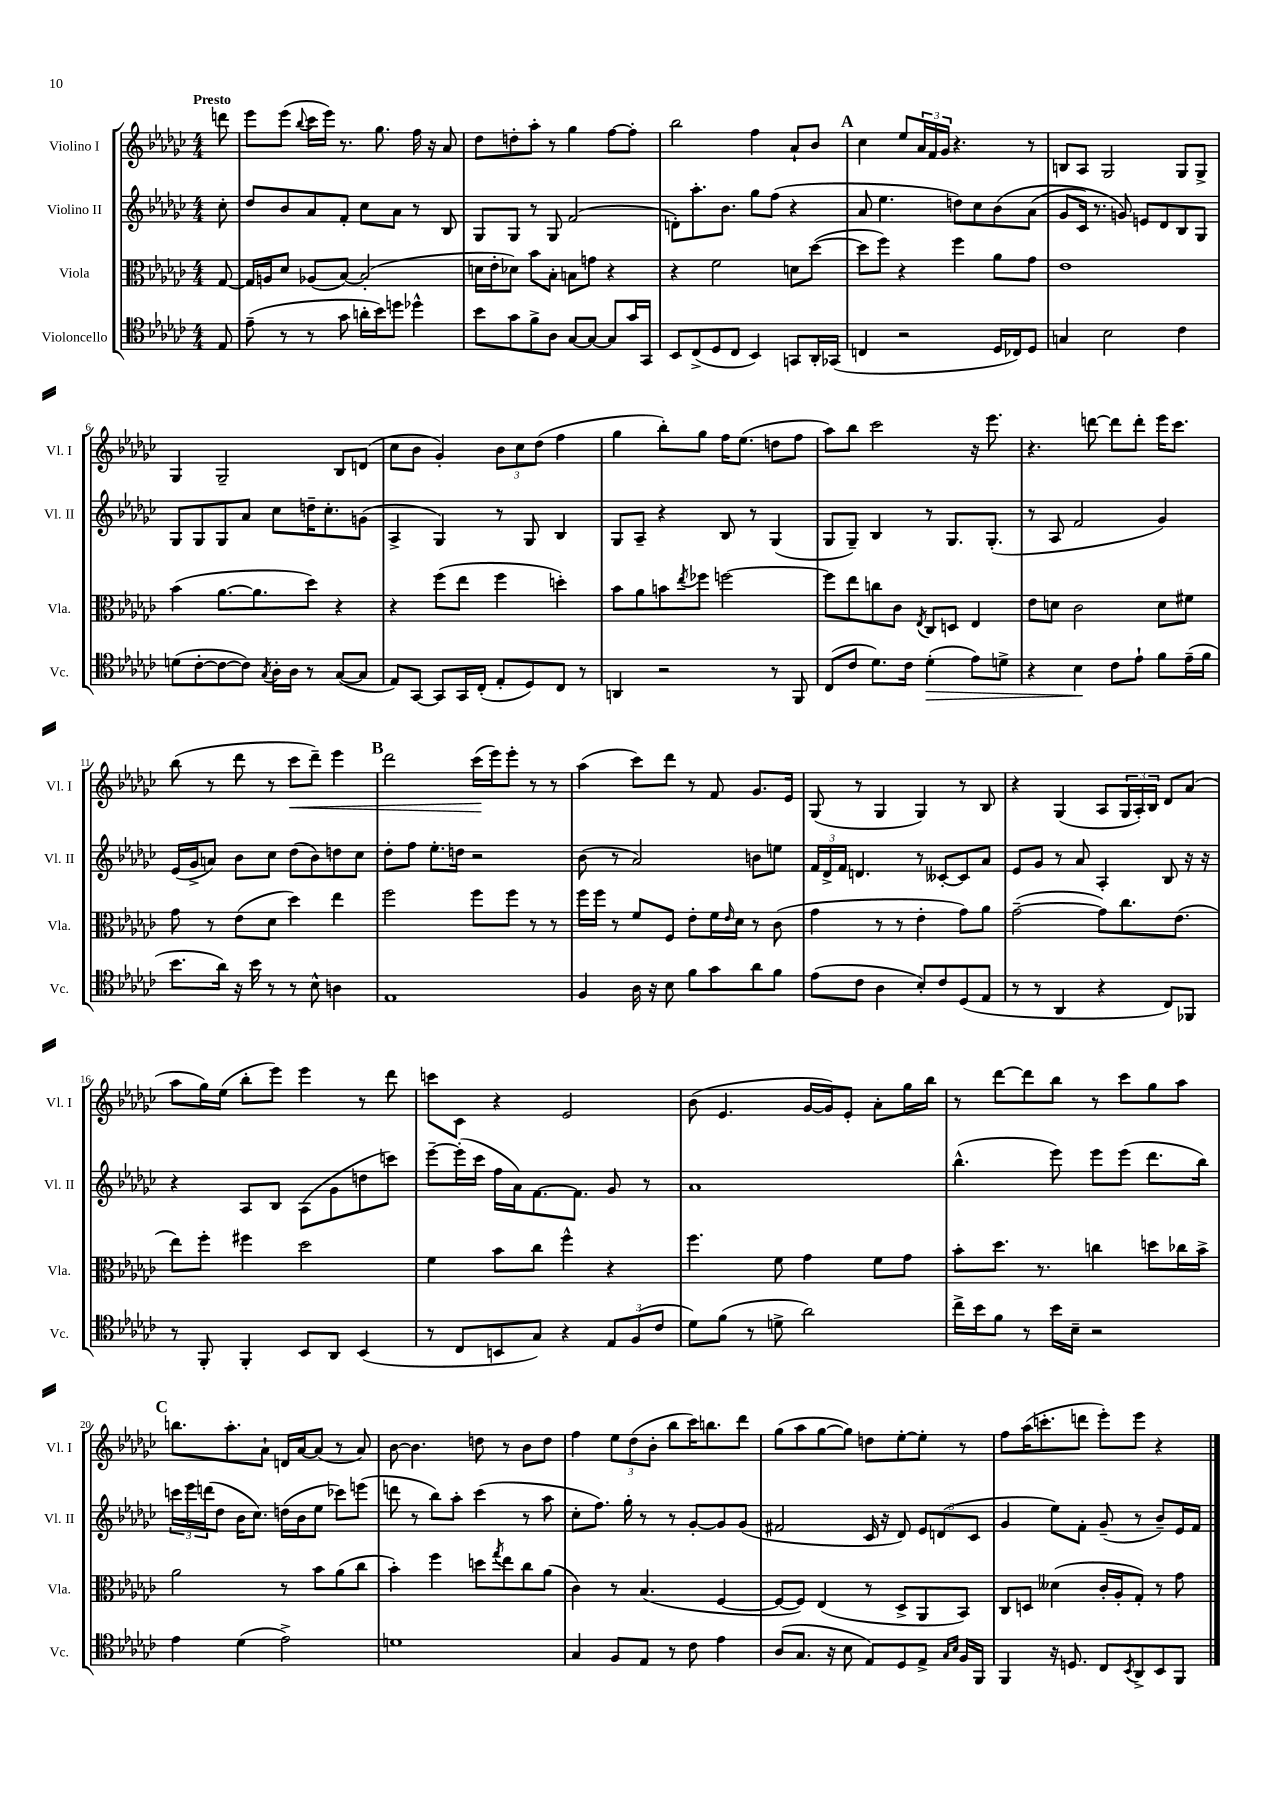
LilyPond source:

<<
\new StaffGroup <<
\new Staff = "s0" \with { instrumentName = "Violino I" shortInstrumentName = "Vl. I" } {
    \clef treble \key ges \major \numericTimeSignature \time 4/4 \partial 8 \tempo "Presto"
    d'''8 |
    ees'''8 ees'''8( \appoggiatura { bes''8 } ces'''16 ees'''16) r8. ges''8. f''16 r16 aes'8 |
    des''8 d''8-. aes''8-. r8 ges''4 f''8~ f''8-. |
    bes''2 f''4 aes'8-! bes'8 |
    \mark \markup { \bold "A" } ces''4 ees''8 \tuplet 3/2 { aes'16 f'16 ges'16 } r4. r8 |
    b8 aes8 ges2 ges8 ges8-> |
    ges4 ges2-- bes8 d'8( |
    ces''8 bes'8 ges'4-.) \tuplet 3/2 { bes'8 ces''8 des''8( } f''4 |
    ges''4 bes''8-.) ges''8 f''16 ees''8.( d''8 f''8 |
    aes''8) bes''8 ces'''2 r16 ees'''8. |
    r4. d'''8~ d'''8 d'''8-. ees'''16 ces'''8. |
    bes''8( r8 des'''8 r8 ces'''8\< des'''8--) ees'''4 |
    \mark \markup { \bold "B" } des'''2 ces'''16\!( ees'''16) ees'''8-. r8 r8 |
    aes''4( ces'''8) des'''8 r8 f'8 ges'8. ees'16 |
    ges8( r8 ges4 ges4) r8 bes8 |
    r4 ges4( aes8 \tuplet 3/2 { ges16 aes16-.) bes16 } des'8 aes'8( |
    aes''8 ges''16) ees''16( bes''8-. ees'''8) ees'''4 r8 des'''8 |
    c'''8 ces'8 r4 ees'2 |
    bes'8( ees'4. ges'16~ ges'16) ees'8-. aes'8-. ges''16 bes''16 |
    r8 des'''8~ des'''8 bes''8 r8 ces'''8 ges''8 aes''8 |
    \mark \markup { \bold "C" } b''8. aes''8.-. aes'8-! d'16 aes'16~ aes'8( r8 aes'8) |
    bes'8~ bes'4. d''8 r8 bes'8 d''8 |
    f''4 \tuplet 3/2 { ees''8 des''8( bes'8-. } bes''8 ces'''16) b''8. des'''8 |
    ges''8( aes''8 ges''8~ ges''8) d''8 ees''8~-. ees''8-. r8 |
    f''8 aes''16( c'''8.-. d'''8 ees'''8-.) ees'''8 r4 \bar "|." |
}
\new Staff = "s1" \with { instrumentName = "Violino II" shortInstrumentName = "Vl. II" } {
    \clef treble \key ges \major \numericTimeSignature \time 4/4 \partial 8
    ces''8-. |
    des''8 bes'8 aes'8 f'8-. ces''8 aes'8 r8 bes8 |
    ges8 ges8 r8 ges8 f'2( |
    d'8-.) aes''8.-. bes'8. ges''8 f''8( r4 |
    \mark \markup { \bold "A" } aes'8 ees''4. d''8) ces''8 bes'8\( aes'8( |
    ges'8 ces'16) r8. g'8\) e'8 des'8 bes8 ges8 |
    ges8 ges8 ges8 aes'8 ces''8 d''16-- ces''8.-. g'8( |
    aes4-> ges4) r8 ges8 bes4 |
    ges8 aes8-- r4 bes8 r8 ges4( |
    ges8 ges8--) bes4 r8 ges8. ges8.-.( |
    r8 aes8 f'2 ges'4) |
    ees'16( ges'16-> a'8) bes'8 ces''8 des''8( bes'8) d''8 ces''8 |
    \mark \markup { \bold "B" } des''8-. f''8 ees''8.-. d''16 r2 |
    bes'8( r8 aes'2) b'8 e''8 |
    \tuplet 3/2 { f'16 des'16-> f'16 } d'4. r8 ceses'8~-. ceses'8 aes'8 |
    ees'8 ges'8 r8 aes'8 aes4-. bes8 r16 r16 |
    r4 aes8 bes8 aes8( ges'8 d''8 c'''8) |
    ees'''8~-- ees'''16-.( ces'''16 f''16 aes'16) f'8.~ f'8. ges'8 r8 |
    aes'1 |
    bes''4.-^( ees'''8) ees'''8 ees'''8( des'''8. bes''16) |
    \mark \markup { \bold "C" } \tuplet 3/2 { c'''16 ees'''16 d'''16( } des''8 bes'16 ces''8.) d''16( bes'16 ees''8 ces'''8) e'''8( |
    d'''8 r8 bes''8) aes''8-. ces'''4( r8 aes''8 |
    ces''8-. f''8.) ges''16-. r8 r8 ges'8~-. ges'8 ges'8( |
    fis'2 ces'16 r16 des'8) \tuplet 3/2 { ees'8 d'8( ces'8 } |
    ges'4 ees''8) f'8-. ges'8--( r8 bes'8--) ees'16 f'16 \bar "|." |
}
\new Staff = "s2" \with { instrumentName = "Viola" shortInstrumentName = "Vla." } {
    \clef alto \key ges \major \numericTimeSignature \time 4/4 \partial 8
    ges8~ |
    ges16 a16 des'8 aes8( bes8~) bes2-.( |
    d'16 ees'16-. des'8) bes'8 bes8-. b8 g'8 r4 |
    r4 f'2 d'8 des''8~( |
    \mark \markup { \bold "A" } des''8 f''8) r4 f''4 aes'8 ges'8 |
    ees'1 |
    bes'4( aes'8.~ aes'8. des''8) r4 |
    r4 f''8( ees''8 f''4 d''4-.) |
    bes'8 aes'8 b'8 \acciaccatura { ees''8 } fes''8 f''2~ |
    f''8 ees''8 c''8 ces'8 \acciaccatura { ees8 } ces8 d8 ees4 |
    ees'8 d'8 ces'2 d'8 fis'8 |
    ges'8 r8 ees'8( des'8 des''4) ees''4 |
    \mark \markup { \bold "B" } f''2 f''8 f''8 r8 r8 |
    f''16 f''16 r8 f'8 f8 ees'8-. f'16 \grace { ees'16 } des'16 r8 ces'8( |
    ges'4 r8 r8 ees'4-. ges'8) aes'8 |
    ges'2~--( ges'8) ces''8. ees'8.( |
    ees''8) f''8-. fis''4 des''2 |
    f'4 bes'8 ces''8 f''4-^ r4 |
    f''4. f'8 ges'4 f'8 ges'8 |
    bes'8-. des''8. r8. c''4 d''8 ces''16 bes'16-> |
    \mark \markup { \bold "C" } aes'2 r8 bes'8 aes'8( ces''8 |
    bes'4-.) f''4 d''8 \acciaccatura { ges''8 } ees''8 ces''8 aes'8( |
    ces'4) r8 bes4.( f4~ |
    f8~ f8) ees4( r8 des8-> aes,8 bes,8) |
    ces8 d8 deses'4( ces'16-. aes16-. ges8-.) r8 ges'8 \bar "|." |
}
\new Staff = "s3" \with { instrumentName = "Violoncello" shortInstrumentName = "Vc." } {
    \clef tenor \key ges \major \numericTimeSignature \time 4/4 \partial 8
    ees8 |
    ees'8--( r8 r8 ges'8 a'16-. bes'16) d''8 des''4-^ |
    bes'8 ges'8 f'8-> aes8 ges8~ ges8~ ges8 ges'16 ges,16 |
    bes,8 ces8->( des8 ces8 bes,4) g,8 aes,16-. ges,16( |
    \mark \markup { \bold "A" } c4 r2 des16 ces16) des8 |
    g4 bes2 ces'4 |
    d'8( ces'8~-. ces'8~ ces'8) \acciaccatura { ges8 } aes16-. aes16 r8 ges8~( ges8 |
    ees8) ges,8~ ges,8 ges,16 ces16-.( ees8-. des8) ces8 r8 |
    a,4 r2 r8 f,8 |
    ces8( ces'8 des'8.) ces'16 des'4-.\>( ees'8) d'8-> |
    r4 bes4\! ces'8 ees'8-! f'8 ees'16--( f'16 |
    bes'8. aes'16) r16 bes'16 r8 r8 bes8-^ a4 |
    \mark \markup { \bold "B" } ees1 |
    f4 aes16 r16 bes8 f'8 ges'8 aes'8 f'8 |
    ees'8( ces'8 aes4 bes8-.) ces'8 des8( ees8 |
    r8 r8 aes,4 r4 ces8) fes,8 |
    r8 f,8-. f,4-. bes,8 aes,8 bes,4( |
    r8 ces8 b,8 ges8) r4 \tuplet 3/2 { ees8 f8( ces'8 } |
    des'8) f'8( r8 d'8-> aes'2) |
    ces''16-> bes'16 f'8 r8 bes'16 bes16-- r2 |
    \mark \markup { \bold "C" } ees'4 des'4( ees'2->) |
    d'1 |
    ges4 f8 ees8 r8 ces'8 ees'4 |
    aes8( ges8. r16 bes8 ees8) des8 ees8-> \grace { ges16 bes16 } f16 f,16 |
    f,4 r16 d8. ces8 \acciaccatura { bes,8 } aes,8-> bes,8 f,8 \bar "|." |
}
>>
>>
